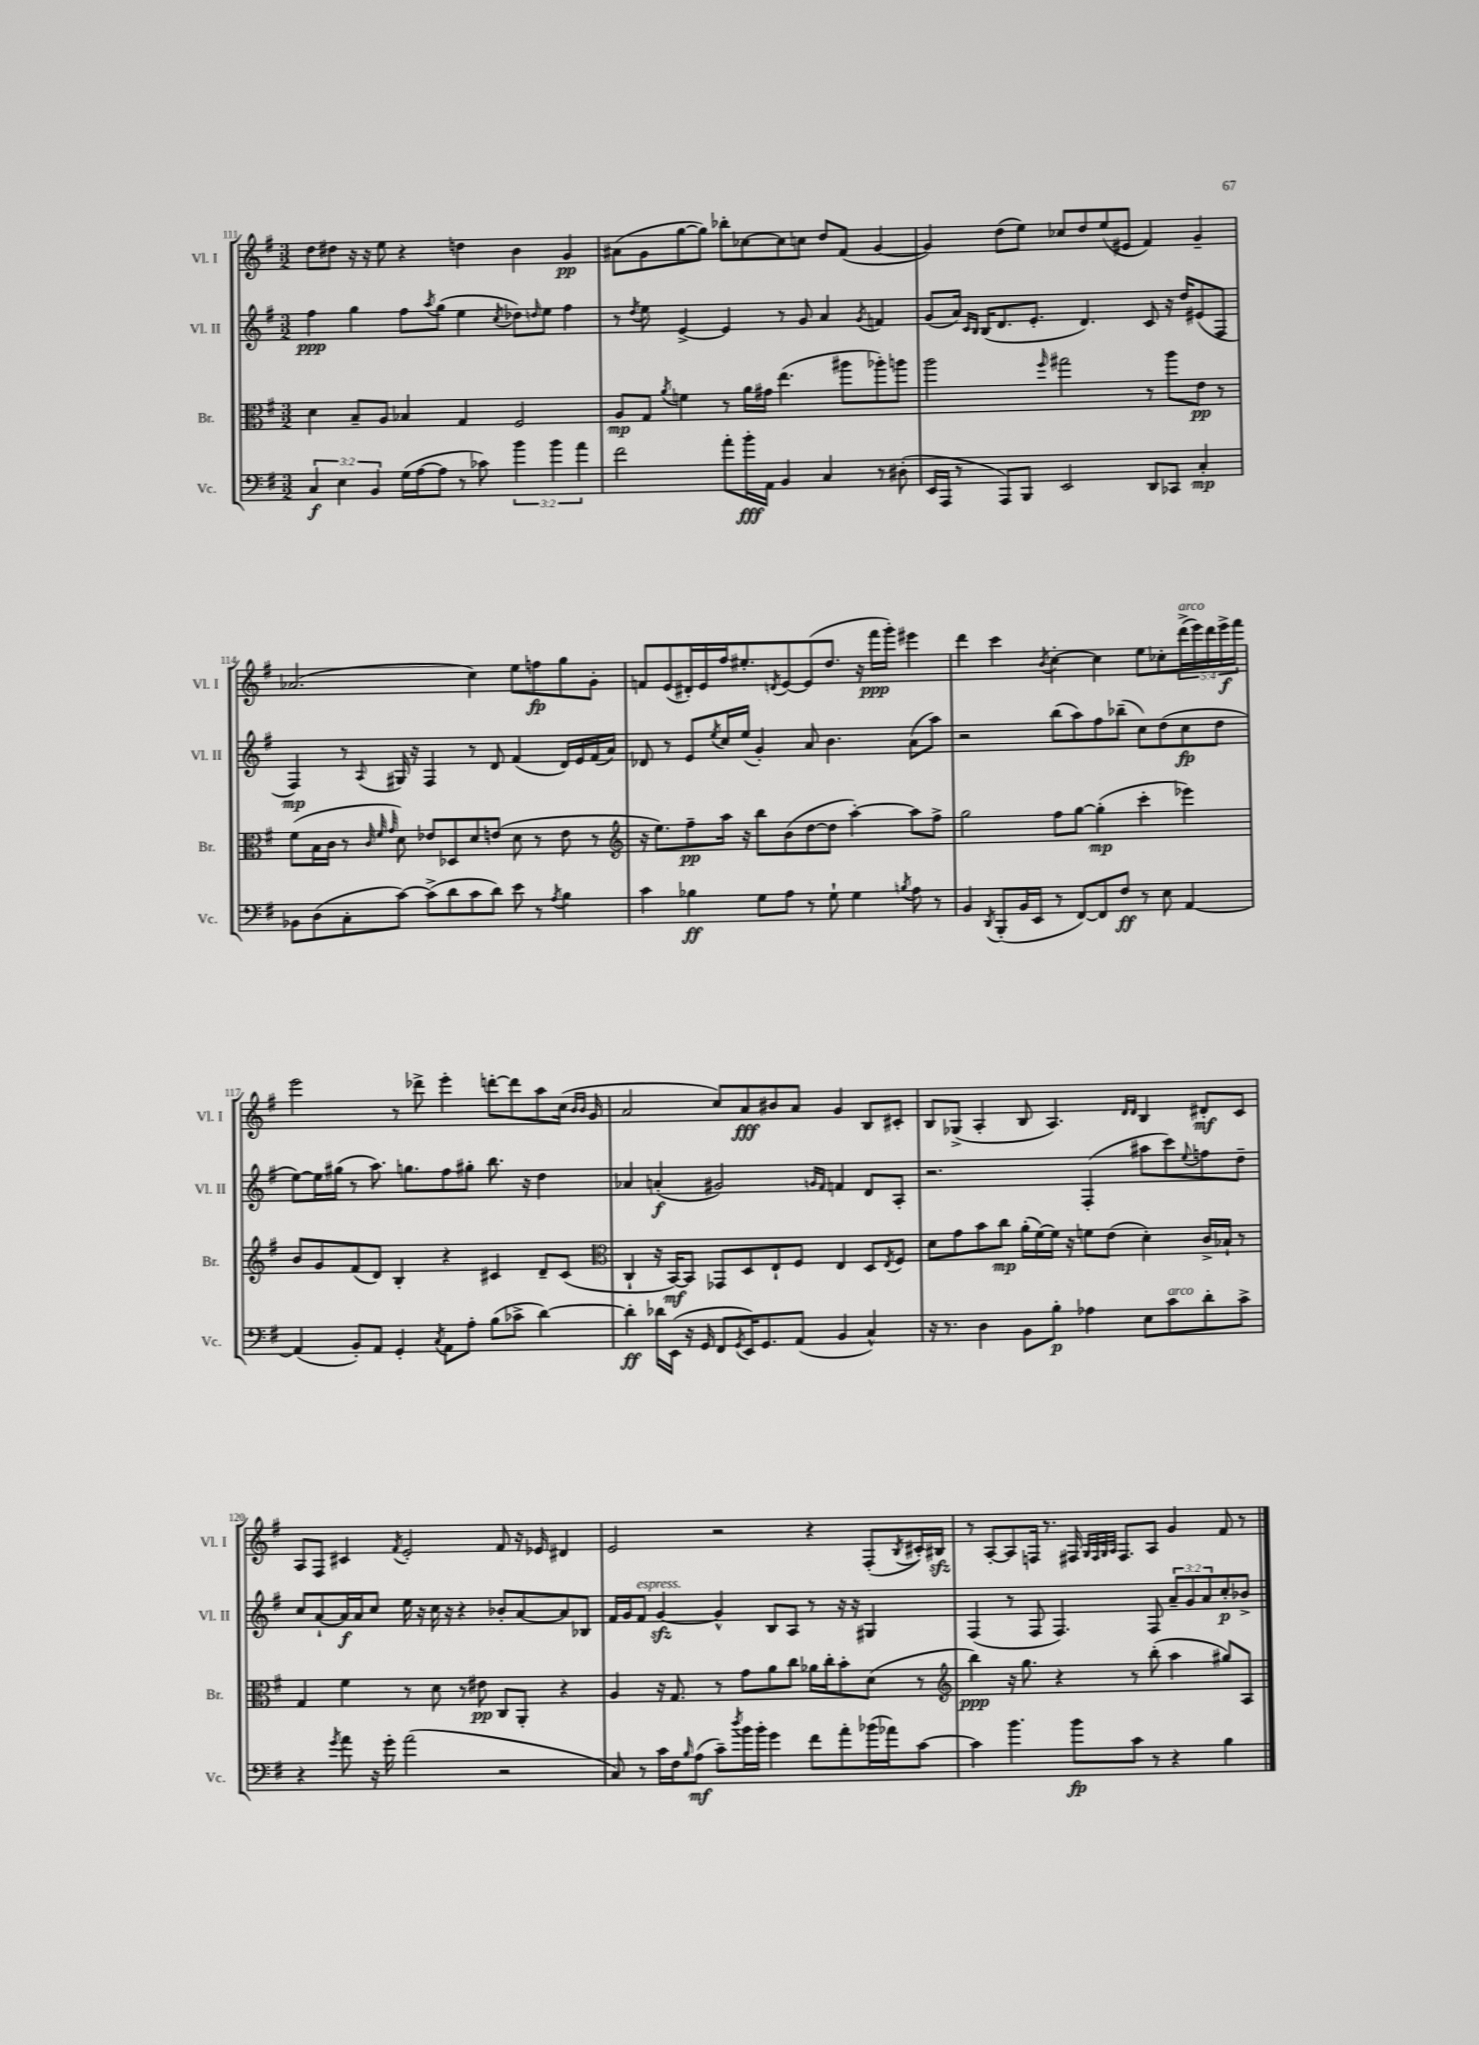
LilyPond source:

<<
\new StaffGroup <<
\new Staff = "s0" \with { instrumentName = "Vl. I" shortInstrumentName = "Vl. I" } {
    \clef treble \key g \major \numericTimeSignature \time 3/2 \override Staff.TupletNumber.text = #tuplet-number::calc-fraction-text
    d''8 dis''8 r16 r16 e''8 r4 d''4 b'4 g'4\pp |
    ais'8( g'8 g''8~ g''8) bes''8-. ces''8~ ces''8 c''8 d''8 fis'8( g'4~ |
    g'4) d''8( e''8) ces''8 d''8 e''8( eis'8 fis'4) g'4-- |
    aes'2.( c''4) e''8 f''8\fp g''8 g'8-. |
    f'8 e'8( dis'16-.) e'16 fis''16 eis''8.-. \acciaccatura { d'8 } e'8~ e'8( d''8. r16 fis'''16\ppp g'''16-.) eis'''4 |
    d'''4 c'''4 \acciaccatura { b'8 } c''4~-. c''4 e''8 ces''8-. \tuplet 5/4 { d'''16->^\markup { \italic "arco" }( e'''16) d'''16 e'''16->\f fis'''16 } |
    e'''2 r8 des'''8-> e'''4-. d'''8~-. d'''8 a''8 c''16( \grace { b'16 b'16 } g'16 |
    a'2 c''8) a'8\fff bis'8 a'8 g'4 b8 cis'8-. |
    b8 ges8->( a4-. b8 a4.) \grace { d'16 d'16 } b4 dis'8-.\mf c'8 |
    a8 fis8 cis'4 \acciaccatura { fis'8 } e'2-. fis'8 r16 ees'16 dis'4 |
    e'2 r2 r4 fis8-.( \acciaccatura { b8 } cis'16-.) bis16\sfz |
    r8 a8~-. a8 f16 r8. fis16 \grace { g32 fis32 g32 a32 } fis8. a8 g'4 fis'8 r8 \bar "|." |
}
\new Staff = "s1" \with { instrumentName = "Vl. II" shortInstrumentName = "Vl. II" } {
    \clef treble \key g \major \numericTimeSignature \time 3/2 \override Staff.TupletNumber.text = #tuplet-number::calc-fraction-text
    fis''4\ppp g''4 fis''8 \acciaccatura { a''8 } g''8( e''4 \acciaccatura { c''8 } des''8) \grace { d''16 } e''8 fis''4 |
    r8 \acciaccatura { d''8 } e''8 e'4~-> e'4 r8 g'8 a'4 \acciaccatura { g'8 } f'4 |
    g'8( a'16) \grace { c'16 b16 } b16( d'8. e'8.-. d'4.) c'8 r16 d''16 eis'8( fis8 |
    fis4\mp) r8 \appoggiatura { a8 } gis16 r16 fis4 r8 d'8 fis'4( d'16) e'16 fis'16( a'16) |
    des'8 r8 e'8 \acciaccatura { e''8 } c''16 e''16( g'4-.) a'8 b'4. a'8( a''8) |
    r2 b''8( a''8) fis''8 bes''8--( c''8) d''8( c''8\fp d''8 |
    e''8~) e''16 gis''16( r8 a''8.) g''8. fis''8 gis''8-. b''8. r16 d''4 |
    aes'4 a'4-.\f( gis'2) \grace { g'16 fis'16 } f'4 d'8 a8-. |
    r2. fis4-.( ais''8 c'''8) \appoggiatura { e''8 } f''8 d''8-- |
    c''8 a'8~-! a'16\f a'16 c''8 e''16 r16 c''16 r16 r4 bes'8-. a'8~ a'8 bes8 |
    fis'16 g'16 fis'8^\markup { \italic "espress." } g'4~\sfz g'4-^ b8 a8 r8 r16 r16 gis4 |
    fis4( r8 fis8 fis4.) fis8 \tuplet 3/2 { a'8-- g'8 a'8 } c''8-.\p bes'8-> \bar "|." |
}
\new Staff = "s2" \with { instrumentName = "Br." shortInstrumentName = "Br." } {
    \clef alto \key g \major \numericTimeSignature \time 3/2
    d'4 b8-- a8 bes4 g4 fis2 |
    a8\mp g8 \acciaccatura { a'8 } f'4 r8 a'16 gis'16 e''4.( ais''8 aes''8-.) a''8 |
    a''2 \grace { fis''16 } gis''2 r8 a''8 e'8\pp r8 |
    fis'8( b16 c'16 r8 \grace { c'32 fis'32 g'32 } d'8) ees'8 des8 d'8 e'8( d'8 r8 e'8 r8 |
    \clef treble r16 e''8.) fis''8--\pp a''16 r16 b''8 b'8( d''8~ d''8 a''4~-.) a''8 fis''8-> |
    g''2 fis''8 g''8~ g''4-.\mp( c'''4-. ees'''4) |
    b'8 g'8 fis'8( d'8) b4-. r4 cis'4 d'8-- cis'8( |
    \clef alto c4-! r16 b,16~\mf) b,8 ges,8 d8 e8-! fis8 e4 d8 \acciaccatura { e8 } fis8 |
    d'8 g'8 b'8 c''8\mp a'16-.( fis'16~) fis'16 r16 f'8 e'8( d'4-.) c'16-> bes16-! r8 |
    g4 fis'4 r8 d'8 r8 eis'8\pp c8 a,8-. r4 |
    a4 r16 g8. r8 g'8 a'8 c''8 aes'16 c''16-. b'8-. d'8( r8 |
    \clef treble b''4\ppp) r16 g''8. r4 r8 b''8-.( a''4 gis''8) a8 \bar "|." |
}
\new Staff = "s3" \with { instrumentName = "Vc." shortInstrumentName = "Vc." } {
    \clef bass \key g \major \numericTimeSignature \time 3/2 \override Staff.TupletNumber.text = #tuplet-number::calc-fraction-text
    \tuplet 3/2 { c4\f e4 b,4 } g16( a16~ a8 r8 ces'8) \tuplet 3/2 { b'4 b'4 a'4 } |
    fis'2 a'8-. b'16-.\fff a,16 b,4 c4 r8 dis8-.( |
    e,16 a,,16 r8 a,,8) b,,8 e,2 d,8 ces,8 c4-.\mp |
    bes,8 d8( c8-. c'8~) c'8->( d'8 c'8 d'8) e'8 r8 \acciaccatura { a8 } b4 |
    c'4 bes4\ff g8 a8 r8 g8-! g4 \acciaccatura { b8 } a8 r8 |
    b,4 \acciaccatura { d,8 } b,,8-.( b,16 e,16 r8 fis,8~) fis,8 fis8\ff r8 e8 a,4~ |
    a,4( b,8-.) a,8 g,4-. \acciaccatura { c8 } a,8 a8-. b8( ces'8-> d'4~) |
    d'4-.\ff des'16 e,16( r16 g,16 fis,8 \acciaccatura { g,8 } e,16) g,8. a,8( b,4 c4-^) |
    r16 r8. d4 b,8 b8-.\p aes4 e8 c'8^\markup { \italic "arco" } d'8-. c'8-> |
    r4 \acciaccatura { g'8 } a'8 r16 g'16-. a'2( r2 |
    c8) r8 c'16 fis16 \grace { b16 } a8\mf( c'8--) \acciaccatura { d''8 } b'16 b'16-. g'4 fis'8 a'8-. bes'16( aes'16) c'8~ |
    c'4 b'4. b'8\fp c'8 r8 r4 b4 \bar "|." |
}
>>
>>
\layout { \context { \Score currentBarNumber = #111 } }
